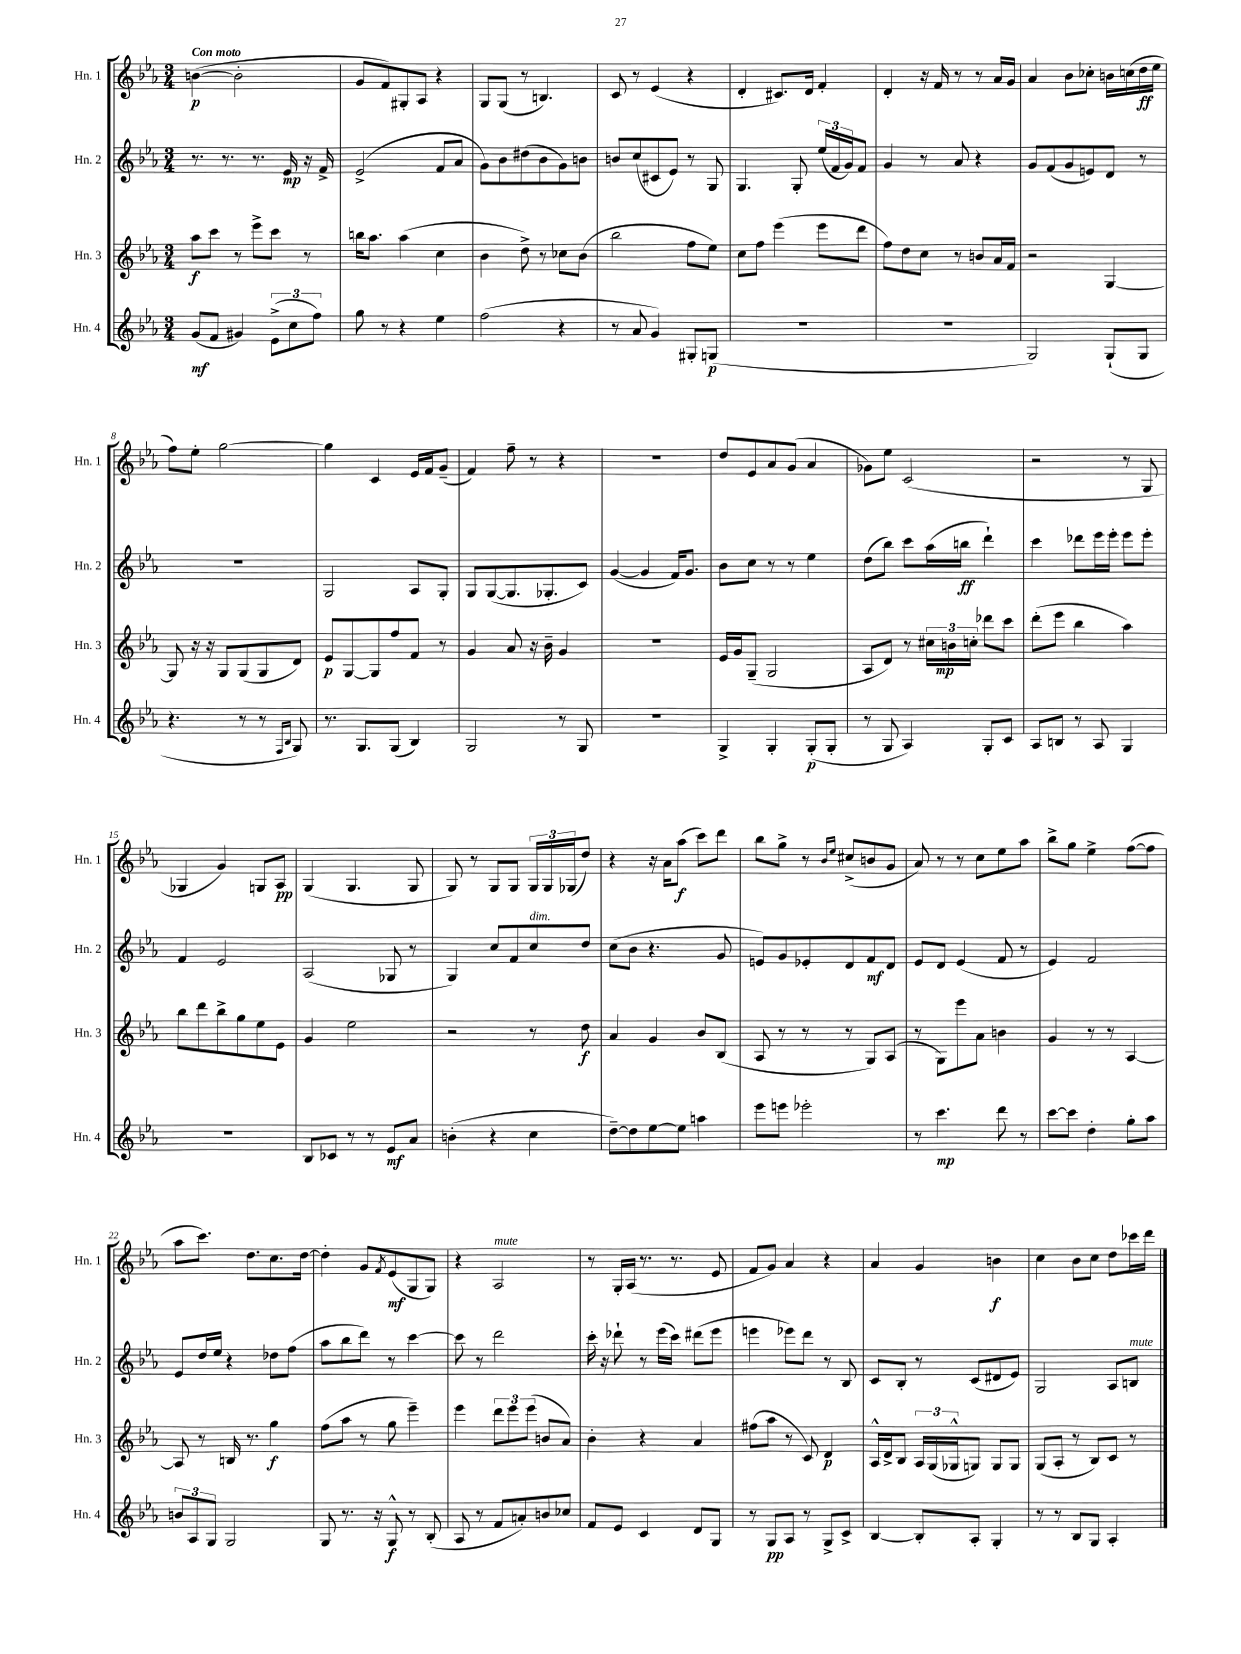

**kern	**kern	**kern	**kern
*staff4	*staff3	*staff2	*staff1
*clefG2	*clefG2	*clefG2	*clefG2
*k[b-e-a-]	*k[b-e-a-]	*k[b-e-a-]	*k[b-e-a-]
*M3/4	*M3/4	*M3/4	*M3/4
(8g/L	8aa-\L	8.r	([4b\
8f/J	8ccc\J	.	.
.	.	8.r	.
4g#/)	8r	.	2b'\]
.	8eee-^\L	8.r	.
(12e-^\L	8ccc\J	.	.
.	.	16e-/	.
12cc\	.	.	.
.	8r	16r	.
12ff\J)	.	.	.
.	.	16f^/	.
=	=	=	=
8gg\	16bb\LK	(2e-^/	8g/L
.	8.aa-\J	.	.
8r	.	.	8f/)
4r	(4aa-\	.	8G#'/
.	.	.	8A-/J
4ee-\	4cc\	8f/L	4r
.	.	8a-/J	.
=	=	=	=
(2ff\	4b-\	8g\L)	8G/L
.	.	8b-\	(8G/J
.	8dd^\)	(8dd#\	8r
.	8r	8b-\	4.B/)
4r	8cc-\L	8g\)	.
.	(8b-\J	8b\J	.
=	=	=	=
8r	2bb-\	8b/L	8c/
8a-/	.	(8cc/	8r
4g/)	.	8c#/	(4e-/
.	.	8e-/J)	.
8G#'/L	8ff\L	8r	4r
(8G/J	8ee-\J)	8G/	.
=	=	=	=
2.r	8cc\L	4.G/	4d'/
.	8ff\J	.	.
.	(4eee-\	.	8.c#/L)
.	.	8G'/	.
.	.	.	16d/Jk
.	8eee-\L	(24ee-/LL	4f'/
.	.	24f/	.
.	.	24g/J)	.
.	8ddd\J	8f/J	.
=	=	=	=
2.r	8ff\L)	4g/	4d'/
.	8dd\	.	.
.	8cc\J	8r	16r
.	.	.	16f/
.	8r	8a-/	8r
.	8b/L	4r	8r
.	16a-/L	.	16a-/LL
.	16f/JJ	.	16g/JJ
=	=	=	=
2G/)	2r	8g/L	4a-/
.	.	(8f/	.
.	.	8g/	8b-\L
.	.	8e/)	8cc-'\J
(8G`/L	[4G/	8d/J	16b\LL
.	.	.	(16cc\
8G/J	.	8r	16dd\
.	.	.	16ee-\JJ
=	=	=	=
4.r	8G/]	2.r	8ff\L)
.	16r	.	8ee-'\J
.	16r	.	.
.	8G/L	.	[2gg\
8r	(8G/	.	.
8r	8G/	.	.
16qqF/LL	.	.	.
16qqB-/JJ	.	.	.
8G/)	8d/J)	.	.
=	=	=	=
8.r	8e-/L	2G/	4gg\]
.	[8G/	.	.
8.G/L	.	.	.
.	8G/]	.	4c/
(8G/J	8ff/	.	.
4B-/)	8f/J	8A-/L	16e-/LL
.	.	.	16f/J
.	8r	8G'/J	(8g~/J
=	=	=	=
2G/	4g/	8G/L	4f/)
.	.	([8G/	.
.	8a-/	8.G/]	8ff~\
.	16r	.	8r
.	16b-~\	8.G-'/	.
8r	4g/	.	4r
8G/	.	8c/J)	.
=	=	=	=
2.r	2.r	([4g/	2.r
.	.	4g/]	.
.	.	16f/LK)	.
.	.	8.g/J	.
=	=	=	=
4G^/	16e-/LL	8b-\L	8dd/L
.	16g/J	.	.
.	(8G~/J	8cc\J	8e-/
4G'/	2G/	8r	8a-/
.	.	8r	(8g/J
(8G'/L	.	4ee-\	4a-/
8G'/J	.	.	.
=	=	=	=
8r	8A-/L	(8dd\L	8g-\L)
8G/	8d/J)	8bb-\J)	8ee-\J
4A-/)	8r	8ccc\L	(2c/
.	24cc#\LL	(16aa-\L	.
.	24b\	.	.
.	.	16bb\JJ	.
.	24cc'\JJ	.	.
8G'/L	8ddd-\L	4ddd`\)	.
8c/J	8ccc\J	.	.
=	=	=	=
8A-/L	(8ddd'\L	4ccc\	2r
8B/J	8eee-\J	.	.
8r	4bb-\	8ddd-\L	.
8A-/	.	16eee-\L	.
.	.	16eee-'\JJ	.
4G/	4aa-\)	8eee-\L	8r
.	.	8eee-'\J	8G/
=	=	=	=
2.r	8bb-\L	4f/	4G-/
.	8ddd\	.	.
.	8bb-^\	2e-/	4g/)
.	8gg\	.	.
.	8ee-\	.	8G/L
.	8e-\J	.	8A-/J
=	=	=	=
8B-/L	4g/	(2A-/	(4G/
8c-/J	.	.	.
8r	2ee-\	.	4.G/
8r	.	.	.
8e-/L	.	8G-/	.
8a-/J	.	8r	8G/
=	=	=	=
(4b'\	2r	4G/)	8G/)
.	.	.	8r
4r	.	8cc/L	8G/L
.	.	8f/	8G/J
4cc\	8r	8cc/	24G/LL
.	.	.	24G/
.	.	.	(24G-/J
.	8dd\	8dd/J	8dd/J)
=	=	=	=
[8dd~\L)	4a-/	(8cc\L	4r
8dd\]	.	8b-\J	.
[8ee-\	4g/	4.r	16r
.	.	.	16a-\LK
8ee-\]J	.	.	(8aa-\J
4aa\	8b-/L	.	8ccc\L)
.	(8B-/J	8g/	8ddd\J
=	=	=	=
8eee-\L	8A-/	8e/L)	8bb-\L
8eee\J	8r	8g/	8gg^\J
2eee-'\	8r	8e-'/	8r
.	.	.	16qqb-/LL
.	.	.	16qqee-/JJ
.	8r	8d/	(8cc#^/L
.	8G/L)	8f/	8b/
.	(8A-/J	8d/J	8g/J
=	=	=	=
8r	8r	8e-/L	8a-/)
4.ccc\	8G\L)	8d/J	8r
.	8eee-\	(4e-/	8r
.	8a-\J	.	8cc\L
8ddd\	4b\	8f/	8ee-\
8r	.	8r	8aa-\J
=	=	=	=
[8ccc\L	4g/	4e-/)	8bb-^\L
8ccc\]J	.	.	8gg\J
4dd'\	8r	2f/	4ee-^\
.	8r	.	.
8gg'\L	[4A-/	.	([8ff\L
8aa-\J	.	.	8ff\]J
=	=	=	=
12b/L	8A-/]	8e-/L	8aa-\L
12A-/	.	.	.
.	8r	16dd/L	8.ccc\J)
12G/J	.	.	.
.	.	16ee-/JJ	.
2G/	16B/	4r	.
.	8.r	.	8.dd\L
.	4gg\	8dd-\L	8.cc\
.	.	(8ff\J	.
.	.	.	[16dd\Jk
=	=	=	=
8G/	(8ff\L	8aa-\L	4dd'\]
8.r	8aa-\J	8bb-\	.
.	8r	8ddd\J)	8g/L
16r	.	.	.
.	.	.	8qf/
8G^^/	8gg\	8r	(8e-/
8r	4eee-~\)	[4ccc\	8G/
(8B-'/	.	.	8G/J)
=	=	=	=
8A-/	4eee-\	8ccc\]	4r
8r	.	8r	.
8f/L	12ddd\L	2ddd\	2A-/
.	12eee-\	.	.
8a'/)	.	.	.
.	(12eee-\J	.	.
8b/	8b/L	.	.
8cc-/J	8a-/J)	.	.
=	=	=	=
8f/L	4b-'\	16ccc'\	8r
.	.	16r	.
8e-/J	.	8ddd-`\	16G'/LL
.	.	.	(16A-/JJ
4c/	4r	8r	8.r
.	.	(16eee-\LL	.
.	.	16ccc\JJ)	8.r
8d/L	4a-/	(8ddd#\L	.
8G/J	.	8eee-\J	8e-/
=	=	=	=
8r	(8ff#\L	4eee\	8f/L
8G/L	8aa-\J	.	8g/J)
8A-/J	8r	8eee-\L)	4a-/
8r	8c/)	8ddd\J	.
8G^/L	4d/	8r	4r
8c^/J	.	8B-/	.
=	=	=	=
[4B-/	16A-^^/LL	8c/L	4a-/
.	16d^/J	.	.
.	8B-/J	8B-'/J	.
8B-'/]L	24A-/LL	8r	4g/
.	(24G/	.	.
.	24G-^^/J	.	.
8A-'/J	8G/J)	(8c/L	.
4G'/	8G/L	8d#/	4b\
.	8G/J	8e-/J)	.
=	=	=	=
8r	(8G/L	2G/	4cc\
8r	8A-'/J	.	.
8B-/L	8r	.	8b-\L
8G/J	8B-/L)	.	8cc\J
4A-'/	8c/J	8A-/L	8dd\L
.	8r	8B/J	16ccc-\L
.	.	.	16ddd\JJ
==	==	==	==
*-	*-	*-	*-
